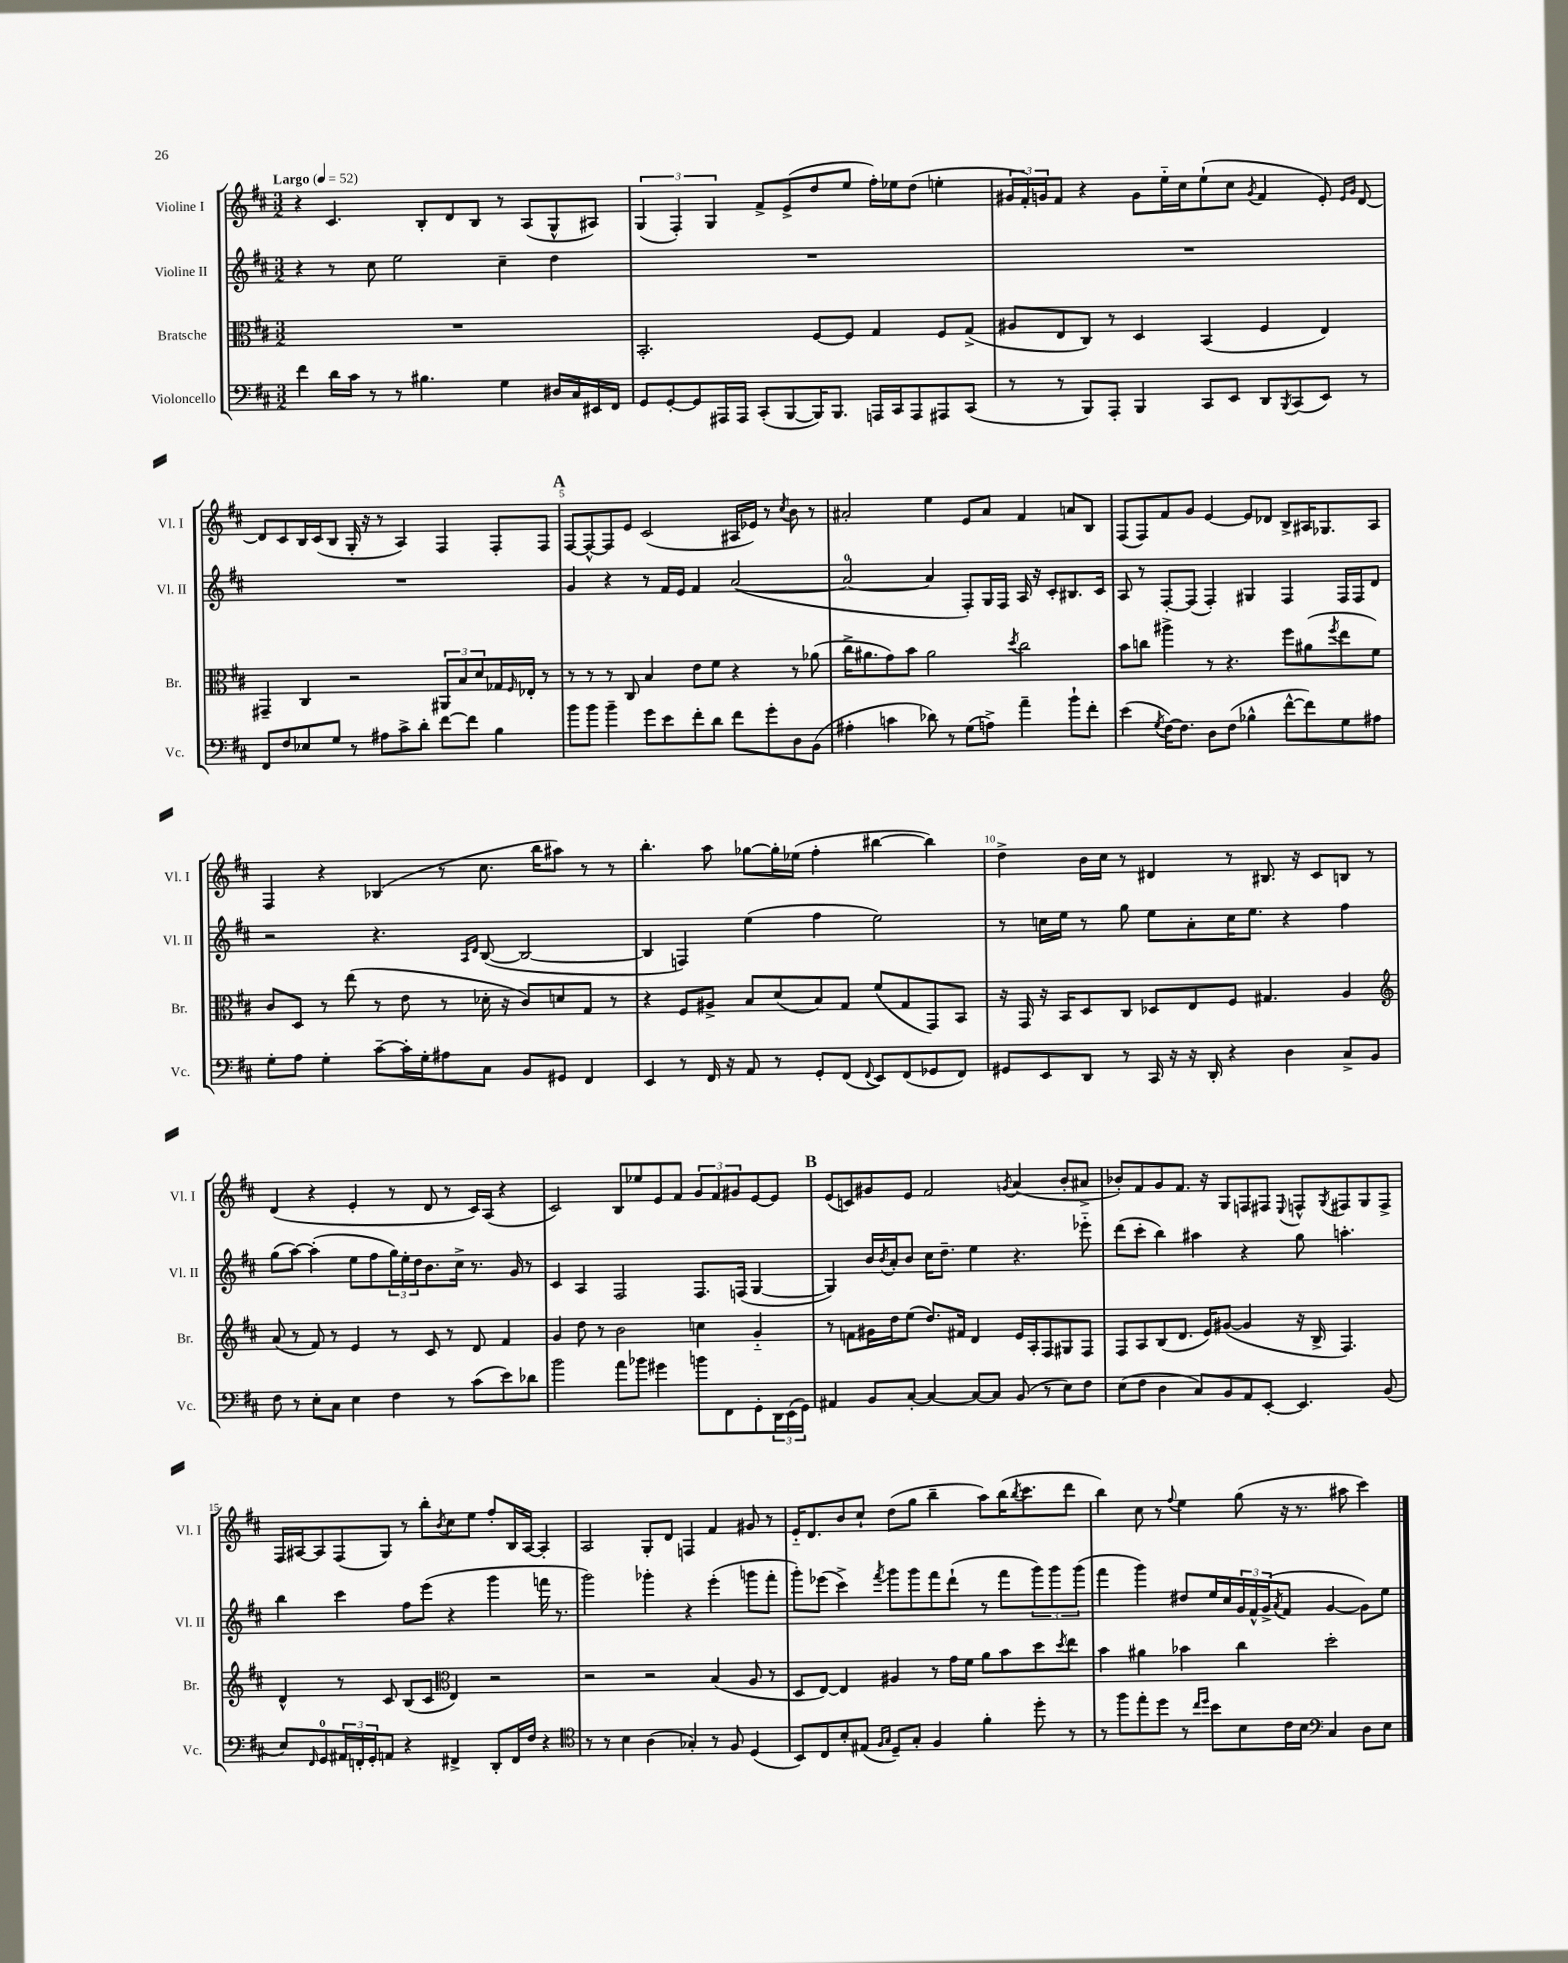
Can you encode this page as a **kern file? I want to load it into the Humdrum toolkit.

**kern	**kern	**kern	**kern
*staff4	*staff3	*staff2	*staff1
*clefF4	*clefC3	*clefG2	*clefG2
*k[f#c#]	*k[f#c#]	*k[f#c#]	*k[f#c#]
*M3/2	*M3/2	*M3/2	*M3/2
*MM52	*MM52	*MM52	*MM52
4f#	1.r	4r	4r
16d	.	8r	4.c#
16c#	.	.	.
8r	.	8cc#	.
8r	.	2ee	.
4.B#	.	.	8B'
.	.	.	8d
.	.	.	8B
4G	.	4cc#~	8r
.	.	.	(8A
16D#	.	4dd	8G^^
16C#	.	.	.
16EE#	.	.	8A#)
16FF#	.	.	.
=	=	=	=
8GG	2.BB'	1.r	(6G
[8GG'	.	.	.
.	.	.	6F#')
8GG]	.	.	.
.	.	.	6G
16AAA#	.	.	.
16AAA#	.	.	.
(8CC#'	.	.	8f#^
[8BBB	.	.	(8e^
16BBB])	[8F#	.	8dd
8.BBB	.	.	.
.	8F#]	.	8ee
16AAA	4G	.	16ff#')
16CC#	.	.	16ee-
8AAA	.	.	(8dd
8AAA#	8F#	.	4ee'
(8CC#	(8G^	.	.
=	=	=	=
8r	8A#	1.r	24g#
.	.	.	24f#')
.	.	.	24g
8r	8E	.	8f#
8BBB)	8C#)	.	4r
8AAA'	8r	.	.
4BBB	4D	.	8g
.	.	.	16ee'~
.	.	.	16cc#
8CC#	(4BB	.	(8ee`
8EE	.	.	8cc#
.	.	.	8qg
8DD	4F#	.	4f#
8qBBB	.	.	.
(8CC#	.	.	.
8EE)	4E)	.	8e')
.	.	.	16qqe
.	.	.	16qqg
8r	.	.	[8d
=	=	=	=
8FF#	4GG#~	1.r	8d]
8F#	.	.	8c#
8E-	4C#	.	16B
.	.	.	(16c#
8G	.	.	8B
8r	2r	.	16G'
.	.	.	16r
8A#	.	.	8r
8c#^	.	.	4A)
8d'	.	.	.
[8f#	12AA#	.	4F#
.	12B	.	.
8f#]	.	.	.
.	12d	.	.
4B	16G-	.	8F#'
.	16qqF#	.	.
.	16E-'	.	.
.	8r	.	8F#
=	=	=	=
8b	8r	4g	[8F#
8b	8r	.	8F#^^_
4b~	8r	4r	8F#]
.	8C#	.	8e
8g	4B	8r	(2c#
8e	.	16f#	.
.	.	16e	.
8f#'	8e	4f#	.
8d	8f#	.	.
8f#	4r	([2a	16A#
.	.	.	16e-)
8g'	.	.	8r
.	.	.	8qcc#
8D	8r	.	8b
(8BB	(8a-	.	8r
=	=	=	=
4A#'	16cc#^	2a_	2a#'
.	8.a#	.	.
4c	8g)	.	.
.	8b	.	.
8d-)	2a#	4a]	4ee
8r	.	.	.
(8G	.	8F#')	8e
8A^)	.	16G	8a#
.	.	16F#	.
.	8qdd	.	.
4a~	2cc#	16A	4f#
.	.	16r	.
.	.	8c#'	.
8b`	.	8.B#	8a
8f#'	.	.	8B
.	.	16c#	.
=	=	=	=
(4e	8b	8A	(8F#
.	8cc	8r	8F#)
8qG	.	.	.
[16F#)	4aa#^	[8F#'	8f#
8.F#]	.	.	.
.	.	(8F#]	8g
8D	8r	4F#')	[4e
(8F#	4.r	.	.
4B-^^	.	4G#	8e]
.	.	.	8d-
[8f#^^	8ff#	4F#	8B^
8f#])	(8a#	.	16A#
.	.	.	8.G-
.	8qff#	.	.
8G	8ee	16F#	.
.	.	16F#	.
8A#	8f#)	8d	8A#
=	=	=	=
8G'	8c#	2r	4F#
8A	8D	.	.
4G'	8r	.	4r
.	(8ee	.	.
[8c#~	8r	4.r	(4B-
16c#']	8e	.	.
16G'	.	.	.
8A#	8r	.	8r
.	.	16qqA	.
.	.	16qqd	.
8C#	16d-'	([8B	8.cc#
.	16r	.	.
8BB	8c#)	2B_	.
.	.	.	16bb
8GG#	8d	.	8aa#)
4FF#	8G	.	8r
.	8r	.	8r
=	=	=	=
4EE	4r	4B]	4.bb'
8r	8F#	4F)	.
16FF#	8A#^	.	8aa
16r	.	.	.
8AA	8B	(4ee	[8gg-
8r	(8d	.	16gg-']
.	.	.	(16ee-
8GG'	8B)	4ff#	4ff#'
(8FF#	8G	.	.
8qqFF#	.	.	.
8EE)	(8f#	2ee)	[4bb#
(8FF#	8G	.	.
8GG-	8GG)	.	4bb#])
8FF#)	8BB	.	.
=	=	=	=
8GG#	16r	8r	4dd^
.	16GG	.	.
8EE	16r	16cc	.
.	16BB	16ee	.
8DD	8D	8r	16b
.	.	.	16cc#
8r	8C#	8gg	8r
16CC#	8D-	8ee	4d#
16r	.	.	.
16r	8E	8a'	.
16DD'	.	.	.
4r	8F#	16cc	8r
.	.	8.ee	.
.	4.G#	.	8.B#
4D	.	4r	.
.	.	.	16r
.	.	.	8c#
8C#^	4A	4ff#	8B
8BB	.	.	8r
=	=	=	=
*	*clefG2	*	*
8F#	(8a	(8gg	(4d
8r	8r	[8aa)	.
8E'	8f#)	(4aa']	4r
8C#	8r	.	.
4E	4e	8ee	4e'
.	.	8ff#	.
4F#	8r	24gg)	8r
.	.	24ee'	.
.	.	24dd	.
.	8c#	8.b	8d
8r	8r	.	8r
.	.	16cc#^	.
(8c#	8d	8.r	16c#)
.	.	.	(16A
8e)	4f#	.	4r
.	.	16g	.
8d-	.	8r	.
=	=	=	=
2b	4g	4c#	2c#)
.	8dd	4A	.
.	8r	.	.
8a	2b	2F#	8B
8b-	.	.	8ee-
4g#	.	.	8e
.	.	.	8f#
8b	4cc	8.F#	12g
.	.	.	12f#
8FF#	.	.	.
.	.	.	12g#
.	.	(16F	.
8GG'	4g'~	[4G	[8e
24DD	.	.	8e]
(24EE	.	.	.
24GG)	.	.	.
=	=	=	=
4AA#	8r	4G])	(8e
.	8f	.	8c)
8BB	16g#	16b	8g#
.	.	8qb	.
.	16dd	16a'	.
[8C#'	(8ee	8b	8e
4C#_	8.dd)	16cc#	2f#
.	.	8.dd~	.
.	16f#	.	.
8C#_	4d	4ee	.
8C#]	.	.	.
.	.	.	8qg
(8BB	16e	4.r	(4a
.	16A'	.	.
8r	8F#	.	.
8E)	8G#	.	8b'
8F#	8F#	8eee-'~	8a#^
=	=	=	=
(8E	8F#	(8ddd	8b-')
8F#	8A	8ccc#'	8f#
4D	(8B	4bb)	8g
.	8.d	.	8.f#
8C#)	.	4aa#	.
.	16e)	.	16r
8BB	([8g#	.	8G
8AA	4g#]	4r	8F
[8EE'	.	.	8F#
.	.	.	8qqE
4.EE]	16r	8gg	8F^^
.	16B^	.	.
.	.	.	8qG
.	4.F#)	4.aa'	8F#
.	.	.	8G
(8BB	.	.	8F#^
=	=	=	=
8E)	4d^^	4bb	16F#
.	.	.	[16A#
16qqFF#	.	.	.
8GG	.	.	8A#]
24AA#	8r	4ccc#	(8F#
24FF'	.	.	.
24GG'	.	.	.
8AA	8c#	.	8G)
4r	(8B	8ff#	8r
.	8c#	(8eee	8bb'
*	*clefC3	*	*
.	.	.	8qb
4FF#^	4E)	4r	8cc#
.	.	.	8ee
8DD'	2r	4ggg	8ff#'
16FF#	.	.	16B
16F#	.	.	[16A#
4r	.	16fff	4A#']
.	.	8.r	.
=	=	=	=
*clefC4	*	*	*
8r	2r	2ggg)	2A
8r	.	.	.
4B	.	.	.
(4A	2r	4ggg-'	8G'
.	.	.	8d
4G-')	.	4r	4F
8r	(4B	(4eee'	4f#
8F#	.	.	.
(4D	8A	8ggg	8g#
.	8r	8fff#'	8r
=	=	=	=
8BB)	8D	8ggg')	16e'~
.	.	.	8.d
8C#	[8E)	(8eee-	.
8B'	4E]	4ccc#^)	8b
(8E#	.	.	8cc#`
16qqF#	.	.	.
16qqG	.	8qfff#	.
8D~)	4A#	8ggg	(8dd
8G'	.	8ggg	8gg
4F#	8r	8fff#	4bb~
.	16g	(8ddd`	.
.	16f#	.	.
4f#'	8a	8r	8aa)
.	8b	8fff#	(16bb
.	.	.	8qbb
.	.	.	8.ccc#
8dd'	8dd	12ggg)	.
.	.	12ggg	.
.	8qdd	.	.
8r	8ee	.	8ddd
.	.	(12ggg	.
=	=	=	=
8r	4b	4fff#	4bb)
8ff#	.	.	.
8ee'	4a#	4ggg)	8cc#
8dd	.	.	8r
.	.	.	8qqff#
8r	4b-	8dd#	4ee
16qqcc#	.	.	.
16qqdd	.	.	.
8b	.	16ee	.
.	.	16cc#	.
8B	4cc#	24g	(8gg
.	.	24f#^^	.
.	.	(24g^	.
.	.	8qa	.
16c#	.	8f#	16r
16B	.	.	8.r
*clefF4	*	*	*
4C#	2dd'	[4g	.
.	.	.	8aa#
8D	.	8g])	4ccc#)
8E	.	8ee	.
==	==	==	==
*-	*-	*-	*-
